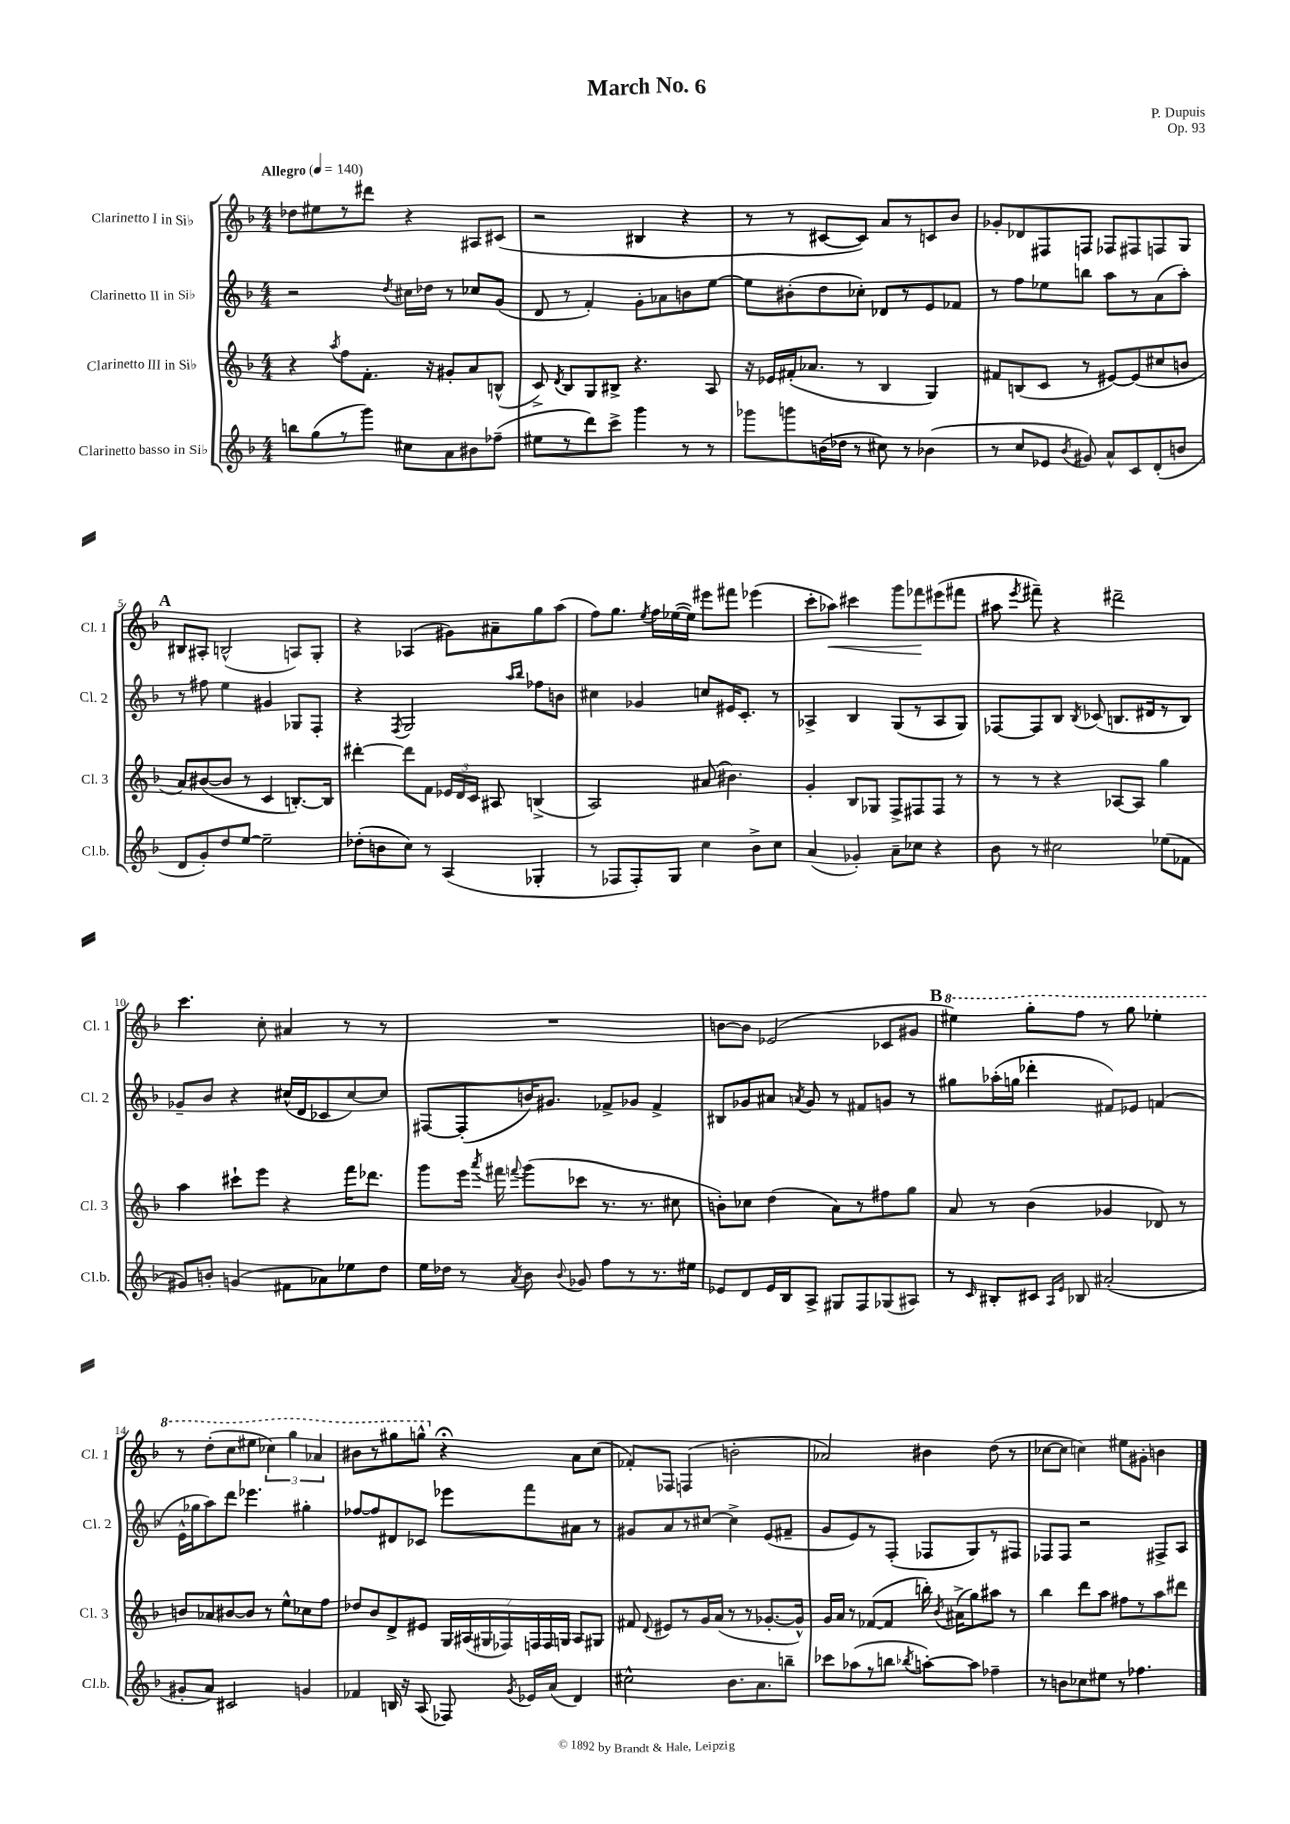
\header { title = "March No. 6" composer = "P. Dupuis" opus = "Op. 93" }
<<
\new StaffGroup <<
\new Staff = "s0" \with { instrumentName = "Clarinetto I in Sib" shortInstrumentName = "Cl. 1" } {
    \clef treble \key f \major \numericTimeSignature \time 4/4 \tempo "Allegro" 4 = 140
    \autoBeamOff des''8[ eis''8 r8 dis'''8] r4 ais8[ cis'8]( |
    r2 bis4 r4 |
    r8 r8 cis'8[~ cis'8]) a'8[ r8 c'8 bes'8] |
    ges'8[-. des'8 fis8 f8] fes8[ fis8 f8 g8] |
    \mark \markup { \bold "A" } bis8[ ais8]-. b2-^( a8[) g8]-. |
    r4 aes4( gis'8[) ais'8-- g''8 a''8]( |
    f''8[) g''8.] \acciaccatura { e''8 } f''16[ ees''16~( ees''16]) eis'''8[ fis'''8] ees'''4( |
    c'''8[-. aes''8]\<) cis'''4 g'''8[ fes'''8\! eis'''8( fis'''8] |
    ais''8 \acciaccatura { e'''8 } fis'''8--) r4 dis'''2-- |
    c'''4. c''8-. ais'4 r8 r8 |
    R1 |
    b'8[~ b'8] ees'2( ces'8[ gis'8] |
    \mark \markup { \bold "B" } \ottava #1 eis'''4) g'''8[-. f'''8] r8 g'''8 ees'''4-. |
    r8 d'''8[-.( c'''8 eis'''8] \tuplet 3/2 { ces'''4) g'''4 aes''4 } |
    bis''8[ r8 gis'''8 g'''8]-^ \ottava #0 r4\fermata a'8[ c''8]( |
    fes'8[-.) fes8] f4( b'2-. |
    aes'2) bis'4 d''8( r8 |
    ces''8[~ ces''8] c''4) eis''8[ gis'8]-. b'4 \bar "|." |
}
\new Staff = "s1" \with { instrumentName = "Clarinetto II in Sib" shortInstrumentName = "Cl. 2" } {
    \clef treble \key f \major \numericTimeSignature \time 4/4
    \autoBeamOff r2 \acciaccatura { d''8 } cis''16[ des''16] r8 ces''8[ g'8]( |
    d'8 r8 f'4-.) g'8[-. aes'8 b'8 e''8]~ |
    e''8[ bis'8-.( d''8 ces''8]-.) des'8[ r8 e'8 fes'8] |
    r8 f''8[ ees''8 b''8] a''8[ r8 a'8( a''8]-.) |
    \mark \markup { \bold "A" } r8 fis''8 e''4 gis'4 ges8[ f8]-. |
    r4 \acciaccatura { f8 } g2 \grace { a''16[ bes''16] } fes''8[ b'8] |
    cis''4 ges'4 c''8[ eis'16 c'8.]-. r8 |
    aes4-> bes4 g8[( r8 aes8 g8]) |
    fes8[~ fes8 bes8] \acciaccatura { bes8 } ces'8( b8.[ dis'16 r8 b8]) |
    ges'8[-- bes'8] r4 cis''16[-^( d'16 ces'8 cis''8~) cis''8] |
    fis8[~ fis8-.( b'16) gis'8.] fes'8[-> ges'8] fes'4-> |
    bis8[ ges'8 ais'8] \acciaccatura { a'8 } ges'8 r8 fis'8[ g'8] r8 |
    \mark \markup { \bold "B" } gis''8[ aes''16-.( g''16] des'''4-. fis'8[) ees'8] f'4( |
    e'16[-^ ges''16 a''8) d'''8] ees'''4. gis''4-. |
    fes''8[~ fes''8 dis'8 ces'8] ees'''8[ f'''8 ais'8] r8 |
    gis'8[ a'8 r8 cis''8]~ cis''4-> e'8[( fis'8]-- |
    g'8[ e'8) r8 f8]-.( fes8[ g8) r8 fis8] |
    fes8[ fes8] r2 fis8[-> a8] \bar "|." |
}
\new Staff = "s2" \with { instrumentName = "Clarinetto III in Sib" shortInstrumentName = "Cl. 3" } {
    \clef treble \key f \major \numericTimeSignature \time 4/4
    \autoBeamOff r4 \acciaccatura { a''8 } f''8[ f'8.]-. r16 gis'8[-. a'8 b8]-^( |
    c'8->) \acciaccatura { d'8 } bes8[ g8 bis8]-> r4. a8 |
    r16 ees'16[ fis'16-.( aes'8.] r8 bes4 g4) |
    fis'8[ b8( c'8] r8 eis'8[~) eis'8( cis''8 b'8] |
    \mark \markup { \bold "A" } a'8[) bis'8~( bis'8] r8 c'4 b8.[~-.) b16] |
    dis'''4~-. dis'''8[ f'8] \tuplet 3/2 { ees'16[ d'16 c'16] } ais8 b4->( |
    a2) ais'8( bis'4.) |
    g'4-. bes8[ ges8] f8[-> fis8 fis8] r8 |
    r8 r8 r4 aes8[~ aes8] g''4 |
    a''4 cis'''8[-! e'''8] r4 f'''16[ des'''8.] |
    g'''8[ e'''16] \acciaccatura { a'''8 } fis'''16 \appoggiatura { f'''8 } g'''8[( ces'''8] r8. r8. cis''8 |
    b'8[-.) ces''8] d''4( a'8[) r8 fis''8 g''8] |
    \mark \markup { \bold "B" } a'8 r8 bes'4( ges'4 des'8) r8 |
    b'8[ aes'8 bis'8~ bis'8] r8 e''8[-^ ces''8 f''8] |
    des''8[ bes'8 d'8-> eis'8] \tuplet 7/4 { g16[ ais16( gis16 fes16) f16 f16 g16] } ais8[ gis8] |
    fis'8 \appoggiatura { d'8 } eis'8[ r8 g'16 a'16]( r8 r8 ges'8.[~-. ges'16]-^) |
    g'16[ a'16] r8 fes'8[~( fes'8] b''16-.) \acciaccatura { bes'8 } ais'16[->( g''8) ais''8] r8 |
    bes''4 d'''8[ a''8] fis''8[ r8 a''8 dis'''8] \bar "|." |
}
\new Staff = "s3" \with { instrumentName = "Clarinetto basso in Sib" shortInstrumentName = "Cl.b." } {
    \clef treble \key f \major \numericTimeSignature \time 4/4
    \autoBeamOff b''8[ g''8( r8 g'''8]) cis''8[ a'8 bis'8 fes''8]--( |
    eis''8[ r8 d'''8) c'''8]-> g'''4 r8 r8 |
    ges'''8[ g'''8 b'16( des''16] r8 cis''8) r8 bes'4( |
    r8 c''8[ ees'8] \acciaccatura { bes'8 } gis'8) a'8[-^ c'8 d'8-.( b'8] |
    \mark \markup { \bold "A" } d'8[ g'8-.) d''8 e''8]~ e''2-- |
    des''8[-.( b'8 c''8]) r8 a4( ges4-. |
    r8 fes8[ fes8-.) g8] c''4 bes'8[-> c''8] |
    a'4( ges'4-.) a'8[-- ces''8] r4 |
    bes'8 r8 cis''2 ees''8[( fes'8] |
    gis'8[) b'8]-. g'4( fis'8[ aes'8) ees''8 d''8] |
    e''16[ des''16] r8 \acciaccatura { a'8 } bes'8 \appoggiatura { bes'8 } ges'8 f''8[ r8 r8. eis''16] |
    ees'8[ d'8 ees'16 bes16 a8]-> gis8[ f8 ges8( ais8]) |
    \mark \markup { \bold "B" } r8 \grace { c'16 } bis8[-. cis'8] \grace { a16[ e'16] } bes8 ais'2-.( |
    gis'8[-. a'8]) cis'2 g'4 |
    fes'4 b16 r16 a8( fes8) \acciaccatura { g'8 } ees'16[ a'16]( d'4) |
    cis''2-^ bes'8.[ a'8. b''8]-- |
    ces'''8[ aes''8( r8 b''8] \acciaccatura { bes''8 } a''8[~-.) a''8] fes''4-- |
    r8 b'8[ ces''8 eis''8] r8 fes''4. \bar "|." |
}
>>
>>
